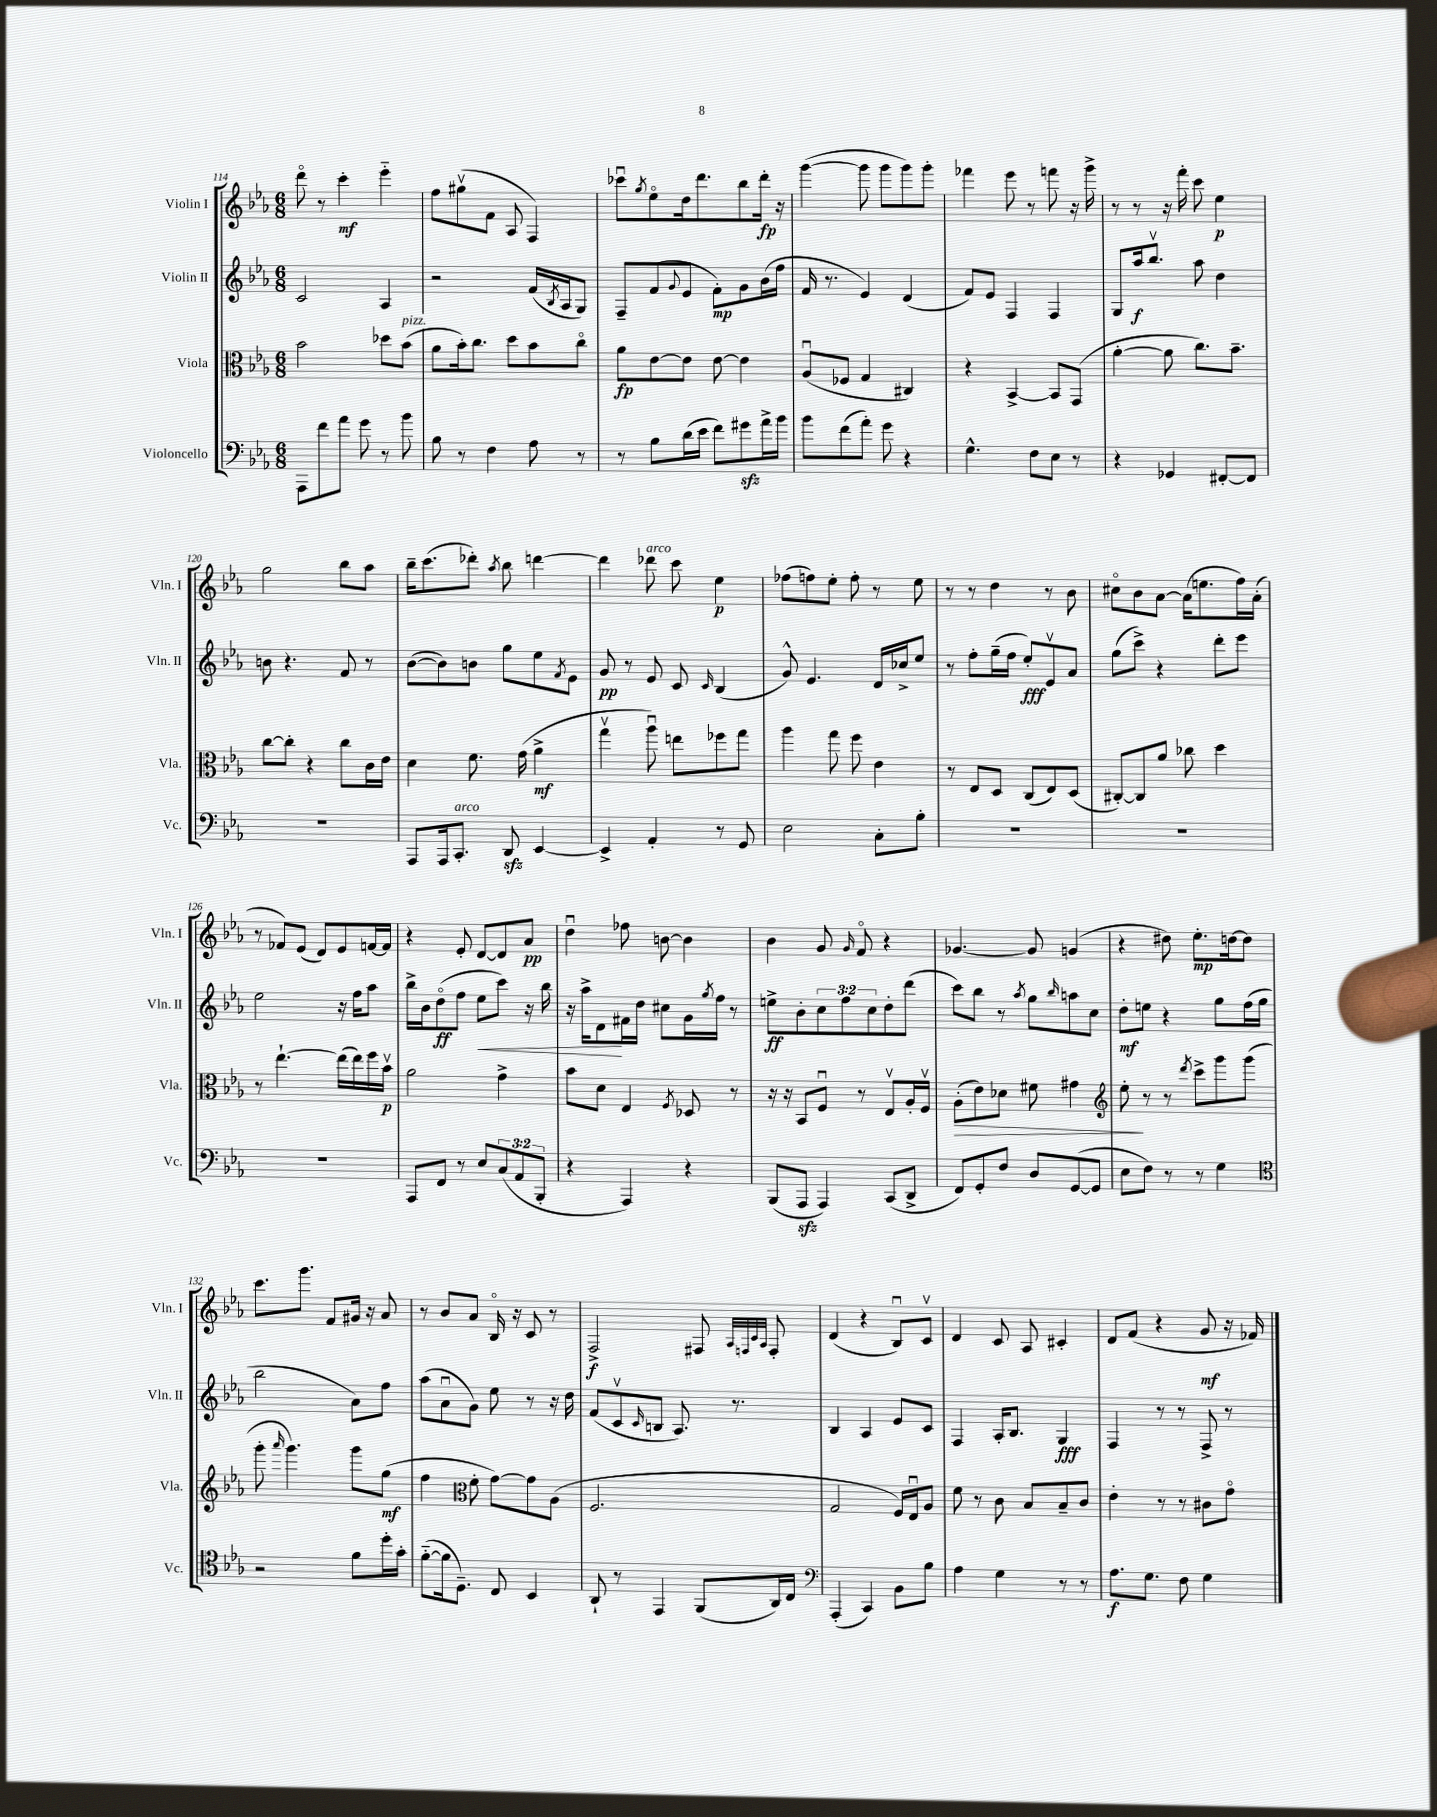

**kern	**kern	**kern	**kern
*staff4	*staff3	*staff2	*staff1
*clefF4	*clefC3	*clefG2	*clefG2
*k[b-e-a-]	*k[b-e-a-]	*k[b-e-a-]	*k[b-e-a-]
*M6/8	*M6/8	*M6/8	*M6/8
8AAA-	2b-	2c	8dddo
8f	.	.	8r
8a-	.	.	4ccc'
8g	.	.	.
8r	8dd-	4A-	4eee-'~
8b-	(8b-	.	.
=	=	=	=
8B-	8a-	2r	8ff
8r	16b-')	.	(8gg#v
.	8.cc	.	.
4F	.	.	8f
.	8dd	.	8A-
8A-	8b-	(16f	4F)
.	.	8qB-	.
.	.	16A-	.
8r	8cco	8G)	.
=	=	=	=
8r	8a-	8F~	8ccc-u
.	.	.	8qgg
8B-	[8e-	(8f	8ee-o
.	.	8qqg	.
(16d	8e-]	8e-	16dd
16e-	.	.	8.ddd
8f)	[8e-	8f')	.
8g#	4e-]	8g	8bb-
16a-^	.	(16b-	16ddd'
16b-	.	16ff	16r
=	=	=	=
8b-	(8A-u	16f	([4ggg
.	.	8.r	.
(8f	8F-	.	.
8a-')	4G	4e-)	8ggg]
8g	.	.	8ggg
4r	4C#)	(4d	8ggg)
.	.	.	8ggg'
=	=	=	=
4.G^^	4r	8f)	4fff-
.	.	8e-	.
.	[4BB-^	4F	8eee-
8F	.	.	8r
8E-	8BB-]	4F	8fff
8r	(8GG	.	16r
.	.	.	16ggg^
=	=	=	=
4r	[4a-'	8G	8r
.	.	16aa-	8r
.	.	8.bb-v	.
4GG-	8a-]	.	16r
.	.	.	16fff'
.	8.cc)	8aa-	8ccc
[8FF#'	.	4dd	4ee-
.	8.b-~	.	.
8FF#]	.	.	.
=	=	=	=
2.r	[8cc	8b	2gg
.	8cc']	4.r	.
.	4r	.	.
.	8cc	8f	8bb-
.	16c	8r	8aa-
.	16e-	.	.
=	=	=	=
8AAA-	4d	([8b-	16bb-~
.	.	.	(8.ccc
16AAA-	.	8b-])	.
8.CC'	.	.	.
.	8.f	8b	8ddd-')
.	.	.	8qaa-
8DD	.	8gg	8bb-
.	(16g	.	.
[4EE-	4a-^	8ee-	[4ddd
.	.	8qf	.
.	.	8e-	.
=	=	=	=
4EE-^]	4ggv	8g	4ddd]
.	.	8r	.
4AA-'	8aa-u)	8e-	8ddd-
.	8ee	8c	8ccc
.	.	16qqc	.
8r	8ff-	(4B-	4ee-
8GG	8gg	.	.
=	=	=	=
2E-	4aa-	8g^^)	(8ff-
.	.	4.e-	8ff)
.	8gg	.	8ee-'
.	8ff	.	8ff'
8C'	4e-	16d	8r
.	.	16cc-^	.
8B-'	.	8ee-	8ee-
=	=	=	=
2.r	8r	8r	8r
.	8E-	8ff'	8r
.	8D	(16gg~	4dd
.	.	16ff	.
.	(8C	8ee-')	.
.	8E-)	8e-v	8r
.	(8D	8a-	8b-
=	=	=	=
2.r	[8C#')	(8gg	8cc#o
.	8C#]	8ccc^)	8b-
.	8a-	4r	[8a-
.	8cc-	.	(16a-]
.	.	.	8.ee
.	4dd	8ddd'	.
.	.	8eee-	16ff)
.	.	.	(16a-'
=	=	=	=
2.r	8r	2ee-	8r
.	[4.ee-`	.	8f-)
.	.	.	(8e-
.	.	.	8d)
.	(16ee-]	16r	8e-
.	16ee-)	16ff	.
.	16ff	8aa-	[16f
.	16b-v	.	16f]
=	=	=	=
8AAA-	2a-	16bb-^	4r
.	.	16b-	.
8FF	.	(8ddo	.
8r	.	8ff	8e-'
8E-	.	8ee-	[8d
(12C	4g^	8ccc)	8d]
12AA-	.	.	.
.	.	16r	8a-
12BBB-'	.	.	.
.	.	16bb-	.
=	=	=	=
4r	8b-	16r	4ddu
.	.	16aa-^	.
.	8d	8d	.
4AAA-)	4E-	16f#	8ff-
.	.	16dd	.
.	.	8cc#	[8b
.	8qF	.	.
4r	8D-	16g	4b]
.	.	8qgg	.
.	.	16ff	.
.	8r	8r	.
=	=	=	=
(8BBB-	16r	8ee^	4b-
.	16r	.	.
8AAA-	8BB-	8b-'	.
4AAA-)	8Fu	12cc	8g
.	.	12ff	.
.	.	.	16qqg
.	8r	.	8fo
.	.	12cc	.
(8CC	8E-v	8dd'	4r
8DD^	16A-'	(8ddd	.
.	16Fv	.	.
=	=	=	=
8FF)	(8A-'	8ccc)	[4.g-
8GG'	8e-)	8bb-	.
8F	8d-	8r	.
.	.	8qaa-	.
8D	8f#	8gg	8g-]
.	.	16qqbb-	.
([8GG	4g#	8aa	(4g
8GG]	.	8cc	.
=	=	=	=
*	*clefG2	*	*
8E-	8ee-'	8dd'	4r
8F)	8r	8ee	.
8r	8r	4r	8dd#)
.	8qddd	.	.
8r	8ccc^	.	8.ee-'
4G	8ggg	8gg	.
.	.	.	[16dd
.	(8ggg	(16ff	8dd]
.	.	16gg	.
=	=	=	=
*clefC4	*	*	*
2r	8ggg'	2bb-	8.ccc
.	16qqaaa-	.	.
.	4.ggg)	.	.
.	.	.	8.ggg
.	.	.	8f
8f	8ggg	8a-)	16g#
.	.	.	16r
16dd'	(8gg	8ff	8a-
16g'	.	.	.
=	=	=	=
([8f'~	4ff	(8aa-	8r
16f]	.	8a-u	8b-
8.D~)	.	.	.
*	*clefC3	*	*
.	8f'	8g)	8a-
8C	[8g)	8ee-	16B-o
.	.	.	16r
4BB-	8g]	8r	8c
.	(8A-	16r	8r
.	.	16dd	.
=	=	=	=
8AA-`	2.F	(8f	2F^
8r	.	8cv	.
.	.	16qqc	.
4EE-	.	8B	.
.	.	8.A-)	.
(8FF	.	.	8F#
.	.	8.r	.
.	.	.	32qqA-
.	.	.	32qqF
.	.	.	32qqc
.	.	.	32qqA-
16AA-)	.	.	8F'
16C	.	.	.
=	=	=	=
*clefF4	*	*	*
(4AAA-'	2G	4B-	(4d
4CC)	.	4A-	4r
8BB-	16F)	8e-	8B-u)
.	16E-u	.	.
8B-	8A-	8c	8cv
=	=	=	=
4A-	8f	4F	4d
.	8r	.	.
4G	8c	16A-'	8c
.	.	8.B-	.
.	8B-	.	8A-
8r	8B-~	4G	4c#'
8r	8c	.	.
=	=	=	=
8.A-	4e-'	4F	8d
.	.	.	(8f
8.G	.	.	.
.	8r	8r	4r
8F	8r	8r	.
4G	8c#	8F^	8g
.	8go	8r	16r
.	.	.	16f-)
==	==	==	==
*-	*-	*-	*-
